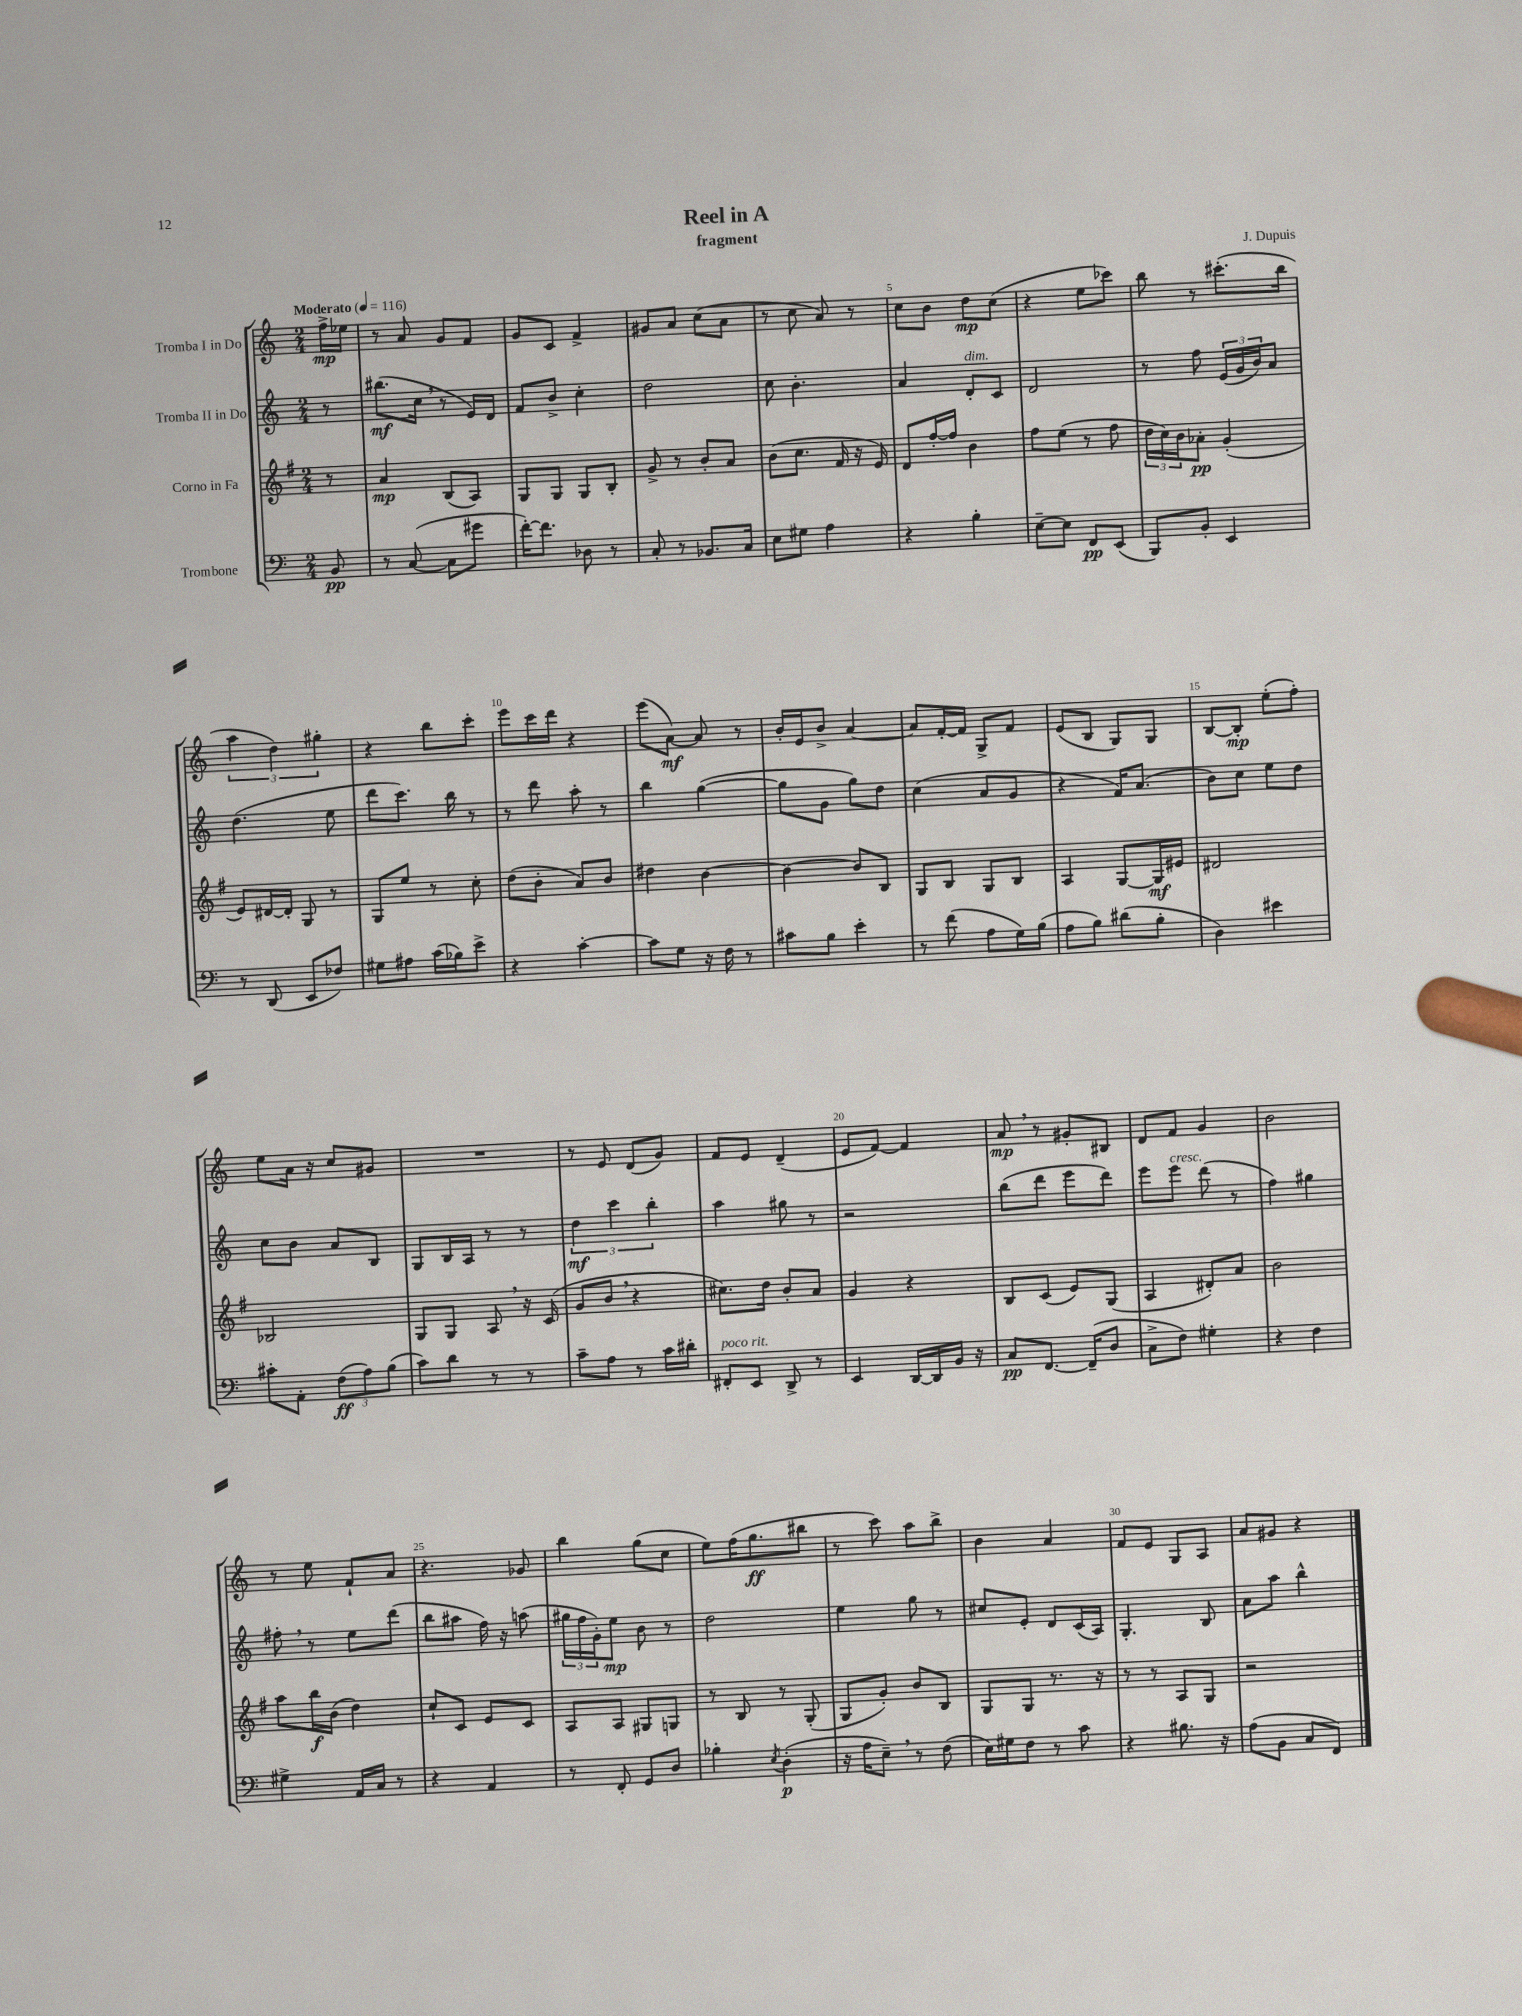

**kern	**kern	**kern	**kern
*staff4	*staff3	*staff2	*staff1
*clefF4	*clefG2	*clefG2	*clefG2
*k[]	*k[f#]	*k[]	*k[]
*M2/4	*M2/4	*M2/4	*M2/4
*MM116	*MM116	*MM116	*MM116
8BB/	8r	8r	16ff^\LL
.	.	.	16ee-\JJ
=	=	=	=
8r	4a/	(8.bb#\L	8r
([8C/	.	.	8a/
.	.	16cc\Jk	.
8C\]L	(8B/L	8r	8g/L
8g#\J	8A/J)	16e/LL)	8f/J
.	.	16d/JJ	.
=	=	=	=
[16f'\LK)	8G/L	8f/L	8g/L
8.f\]J	.	.	.
.	8G/J	8b^/J	8c/J
8D-\	8G/L	4cc'\	4f^/
8r	8B'/J	.	.
=	=	=	=
8C'/	8g^/	2dd\	8g#/L
8r	8r	.	8a/J
8.BB-/L	8b'/L	.	(8cc\L
.	8a/J	.	8a\J
16C/Jk	.	.	.
=	=	=	=
8E\L	(8b\L	8cc\	8r
8G#\J	8.cc\J	4.b'\	8cc\
4A\	.	.	8a/)
.	16f#/	.	.
.	16r	.	8r
.	16e/)	.	.
=	=	=	=
4r	8d/L	4a/	8cc\L
.	[16ff#'/L	.	8b\J
.	16ff#/]JJ	.	.
4B'\	4b\	8d'/L	8dd\L
.	.	8c/J	(8cc\J
=	=	=	=
[8E~\L	8ff#\L	2d/	4r
8E\]J	(8ee\J	.	.
8FF/L	8r	.	8ee\L
(8EE/J	8ff#\	.	8ccc-\J)
=	=	=	=
8BBB/L)	24dd\LL	8r	8bb\
.	24cc\)	.	.
.	24b\J	.	.
8BB'/J	8a-'\J	8ff\	8r
4EE/	(4g'/	(24e/LL	(8.ccc#'\L
.	.	24g/	.
.	.	24b/J)	.
.	.	8a/J	.
.	.	.	16bb\Jk
=	=	=	=
8r	8e/L)	(4.dd\	6aa\
(8DD/	[16d#/L	.	.
.	.	.	6dd\)
.	16d#'/]JJ	.	.
8EE/L	8G/	.	.
.	.	.	6gg#'\
8F-/J)	8r	8ee\	.
=	=	=	=
8G#\L	8G/L	8ddd\L	4r
8A#\J	8ee/J	8.ccc\J)	.
(16c\LL	8r	.	8bb\L
16B-\J)	.	16bb\	.
8e^\J	8cc'\	8r	8ccc'\J
=	=	=	=
4r	(8dd\L	8r	8eee\L
.	8b'\J	8ddd\	16ccc\L
.	.	.	16ddd\JJ
[4c'\	8a/L)	8aa'\	4r
.	8b/J	8r	.
=	=	=	=
8c\]L	4dd#\	4bb\	(8eee\L
8G\J	.	.	[8a\J)
16r	[4b\	([4gg\	8a/]
16F\	.	.	.
8r	.	.	8r
=	=	=	=
8c#\L	4b\_	8gg\]L	16b'/LL
.	.	.	16e/J
8B\J	.	8g\J	8b^/J
4e'\	8b/]L	8gg\L)	[4a/
.	8B/J	8dd\J	.
=	=	=	=
8r	8G/L	(4cc\	8a/]L
(8f\	8B/J	.	[16f'/L
.	.	.	16f/]JJ
8A\L	8G/L	8a/L	8G^/L
16G\L)	8B/J	8g/J	8f/J
(16B\JJ	.	.	.
=	=	=	=
8A\L	4A/	4r	(8e/L
8B\J)	.	.	8B/J
(8d#\L	[8G/L	16f/LK)	8G/L)
.	.	(8.a/J	.
8B'\J	16G/]L	.	8G/J
.	16e#/JJ	.	.
=	=	=	=
4D\)	2d#/	8b\L)	[8B/L
.	.	8cc\J	8B'/]J
4e#\	.	8ee\L	(8ee'\L
.	.	8dd\J	8ff'\J)
=	=	=	=
8c#'\L	2B-/	8cc\L	8ee\L
8AA'\J	.	8b\J	16a\Jk
.	.	.	16r
(12F\L	.	8a/L	8cc/L
12A\)	.	.	.
.	.	8B/J	8g#/J
(12B\J	.	.	.
=	=	=	=
8c\L)	8G/L	8G/L	2r
8d\J	8G/J	16B/L	.
.	.	16A/JJ	.
8r	8A/	8r	.
8r	16r	8r	.
.	(16c/	.	.
=	=	=	=
8c~\L	8g/L	6dd\	8r
8A\J	8b/J	.	8e/
.	.	6ccc\	.
8r	4r	.	(8d/L
.	.	6bb'\	.
16c\LL	.	.	8g/J)
16d#'\JJ	.	.	.
=	=	=	=
8FF#'/L	8.cc#\L)	4aa\	8f/L
8EE/J	.	.	8e/J
.	16dd\Jk	.	.
8DD^/	8b'/L	8gg#\	(4d~/
8r	8a/J	8r	.
=	=	=	=
4EE/	4g/	2r	8e/L
.	.	.	[8f/J)
[16DD/LL	4r	.	4f/]
16DD/]	.	.	.
16BB/JJ	.	.	.
16r	.	.	.
=	=	=	=
8C/L	8B/L	(8bb\L	8a/
[8.FF/J	(8c/J	8ddd\J	8r
.	8e/L)	8eee\L	8g#'/L
(16FF~/]LK	.	.	.
8D/J	(8G/J	8ddd\J)	8B#/J
=	=	=	=
8C^\L	4A/	8eee\L	8d/L
8F\J)	.	8eee\J	8f/J
4G#'\	8d#'/L)	(8ddd\	4g/
.	8a/J	8r	.
=	=	=	=
4r	2b\	4ff\)	2b\
4F\	.	4gg#\	.
=	=	=	=
4G#^\	8aa\L	8ff#'\	8r
.	16bb\L	8r	8ee\
.	(16b\JJ	.	.
16AA/LL	4dd\)	8ee\L	8f`/L
16C/JJ	.	.	.
8r	.	(8ddd\J	8a/J
=	=	=	=
4r	8cc`/L	8bb\L	4.r
.	8c/J	8aa#\J	.
4AA/	8e/L	16ff\)	.
.	.	16r	.
.	8c/J	(8aa\	8g-/
=	=	=	=
8r	8A/L	24gg#\LL	4bb\
.	.	24ff\	.
.	.	24g'\J)	.
8FF'/	8A/J	8ee\J	.
8GG/L	8G#/L	8b\	(8gg\L
8D/J	8G/J	8r	8cc\J
=	=	=	=
4B-'\	8r	2dd\	8ee\L)
.	8B/	.	(16ff\K
.	.	.	8.gg\
8qE/	.	.	.
(4D'\	8r	.	.
.	(8G'/	.	8bb#\J
=	=	=	=
16r	8G/L	4ee\	8r
16A\LK	.	.	.
8E~\J)	8g'/J)	.	8ccc\)
8r	8b/L	8gg\	8aa\L
(8F\	8B/J	8r	8bb^\J
=	=	=	=
16E\LL)	8G/L	8cc#/L	4b\
16G#\J	.	.	.
8F\J	8G/J	8e'/J	.
8r	8.r	8d/L	4a/
8c\	.	(16c/L	.
.	16r	16A/JJ)	.
=	=	=	=
4r	8r	4.G'/	8f/L
.	8r	.	8e/J
8.B#\	8A/L	.	8G/L
.	8G/J	8B/	8A/J
16r	.	.	.
=	=	=	=
(8A\L	2r	8a\L	8a/L
8BB\J	.	8aa\J	8g#/J
8C/L	.	4bb^^\	4r
8FF/J)	.	.	.
==	==	==	==
*-	*-	*-	*-
